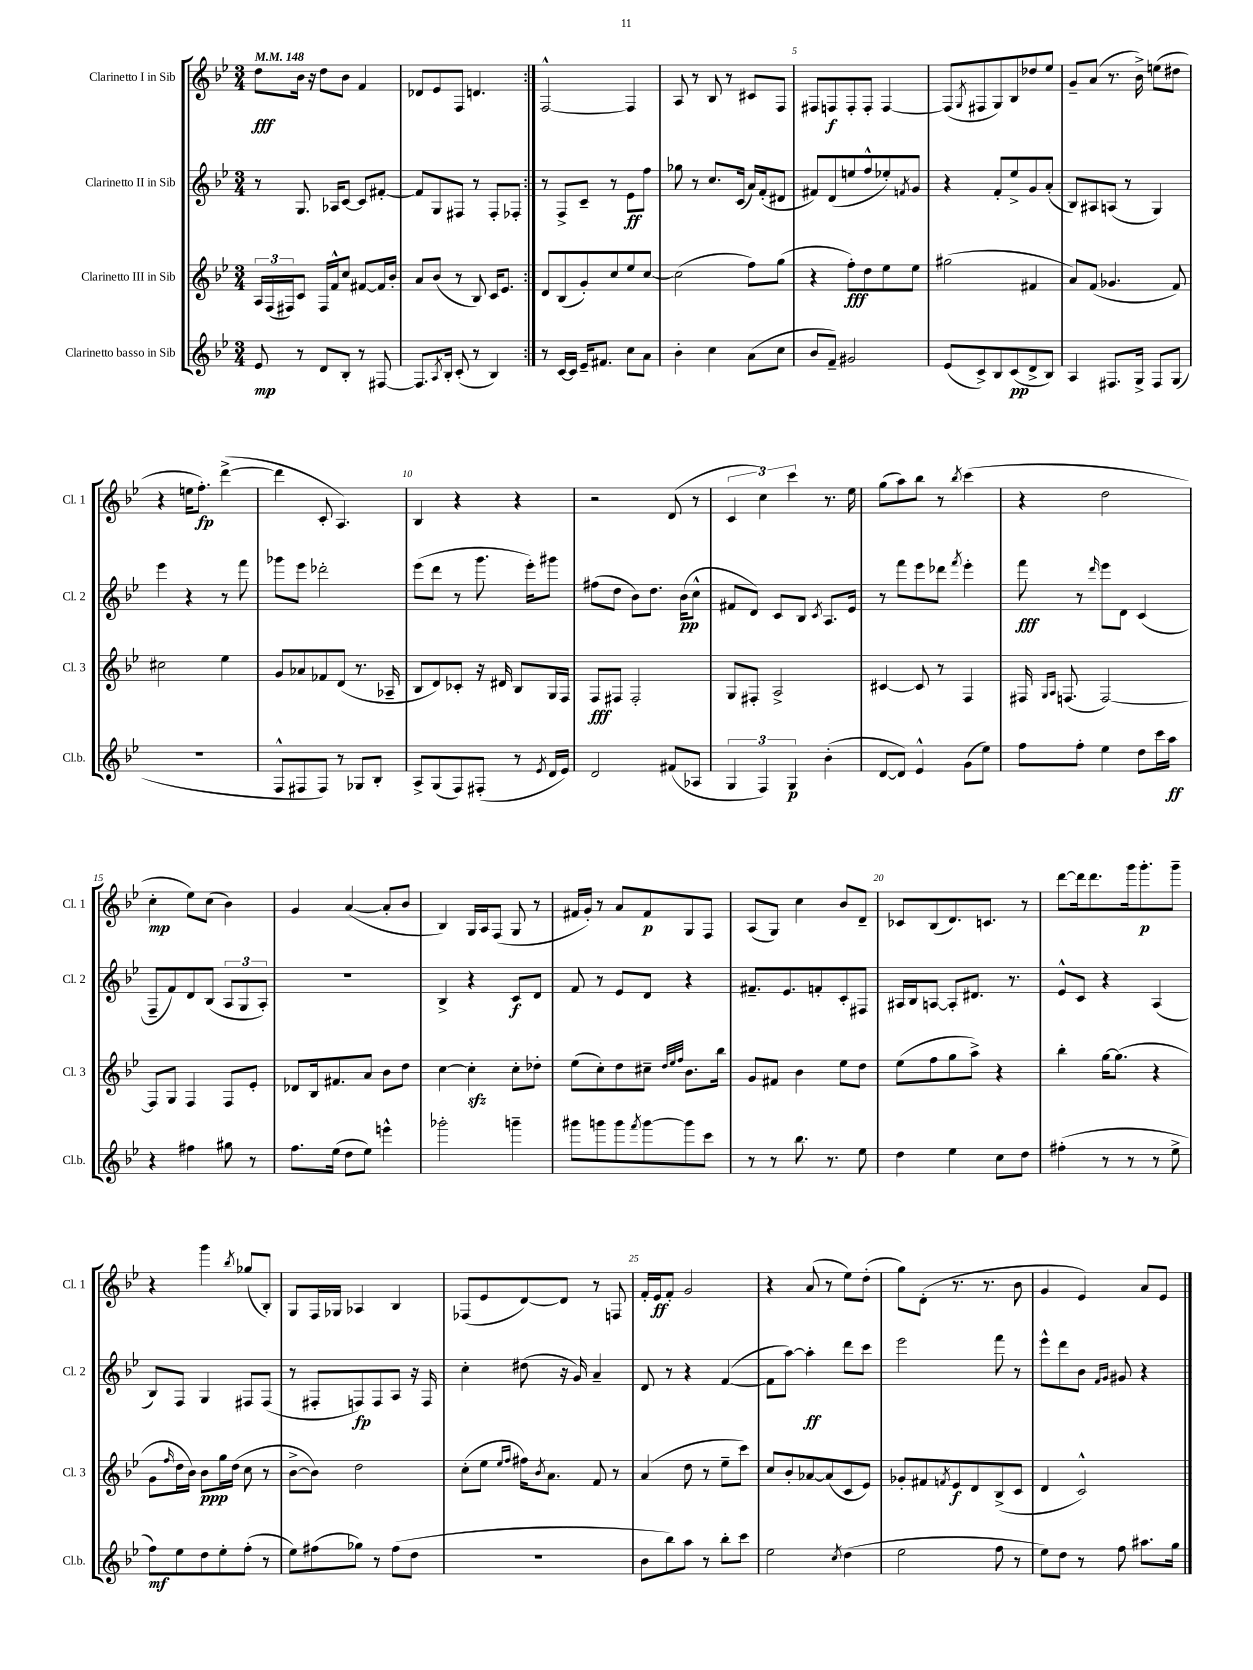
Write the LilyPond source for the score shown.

<<
\new StaffGroup <<
\new Staff = "s0" \with { instrumentName = "Clarinetto I in Sib" shortInstrumentName = "Cl. 1" } {
    \clef treble \key bes \major \numericTimeSignature \time 3/4 \tempo 4 = 148
    \repeat volta 2 { d''8\fff bes'16 r16 d''8 bes'8 f'4 |
    des'8 ees'8 f8 d'4. | }
    f2~-^ f4 |
    a8 r8 bes8 r8 cis'8 f8 |
    fis8 f8\f f8-. f8-. f4~ |
    f8( \acciaccatura { g8 } fis8 g8) bes8 des''8 ees''8 |
    g'8-- a'8( r8. bes'16->) e''8( dis''8 |
    r4 e''16 f''8.-.\fp) d'''4~->( |
    d'''4 c'8-. a4.) |
    bes4 r4 r4 |
    r2 d'8( r8 |
    \tuplet 3/2 { c'4 c''4) c'''4 } r8. ees''16 |
    g''8( a''8) bes''8 r8 \acciaccatura { bes''8 } c'''4( |
    r4 d''2 |
    c''4-.\mp ees''8) c''8( bes'4) |
    g'4 a'4~( a'8-. bes'8 |
    bes4) g16 a16 f8( g8 r8 |
    fis'16 g'16-.) r8 a'8 fis'8\p g8 f8 |
    a8( g8) c''4 bes'8 d'8-- |
    ces'8 bes8( d'8.) c'8. r8 |
    d'''8~ d'''16 d'''8. g'''16 g'''8.-.\p g'''8-- |
    r4 g'''4 \acciaccatura { bes''8 } ges''8( bes8-.) |
    g8 f16 ges16 aes4 bes4 |
    fes8( ees'8 d'8~) d'8 r8 f8 |
    f'16-. ees'16\ff f'8-. g'2 |
    r4 a'8( r8 ees''8) d''8-.( |
    g''8) d'8-.( r8. r8. bes'8 |
    g'4 ees'4) a'8 ees'8 \bar "|." |
}
\new Staff = "s1" \with { instrumentName = "Clarinetto II in Sib" shortInstrumentName = "Cl. 2" } {
    \clef treble \key bes \major \numericTimeSignature \time 3/4
    \repeat volta 2 { r8 g8. aes16 c'8~ c'8 fis'8~-. |
    fis'8 g8 fis8 r8 fis8-. fes8-. | }
    r8 f8-> c'8-- r8 ees'8\ff f''8 |
    ges''8 r8 c''8. c'16( a'16) f'16-.( dis'8 |
    fis'8) d'8( e''8 f''8-^ ees''8-.) \acciaccatura { f'8 } g'8 |
    r4 f'8-. ees''8-> g'8 a'8-.( |
    bes8) ais8 a8( r8 g4) |
    ees'''4 r4 r8 f'''8 |
    ges'''8 ees'''8 des'''2-. |
    ees'''8( d'''8 r8 g'''8. ees'''16-.) gis'''8 |
    fis''8( d''8 bes'8) d''8. bes'16\pp( c''8-^ |
    fis'8 d'8) c'8 bes8 \acciaccatura { c'8 } a8. ees'16 |
    r8 f'''8 ees'''8 des'''8 \acciaccatura { f'''8 } ees'''4-. |
    f'''8\fff r8 \grace { d'''16 } ees'''8 d'8 c'4( |
    f8-- f'8) d'8 bes8( \tuplet 3/2 { a8 g8 a8-.) } |
    R2. |
    bes4-> r4 c'8\f d'8 |
    f'8 r8 ees'8 d'8 r4 |
    fis'8.-- ees'8. f'8-. c'8-. fis8 |
    ais16 bes16 a8~ a8-. dis'8. r8. |
    ees'8-^ c'8 r4 a4( |
    bes8) f8 g4 fis8 fis8( |
    r8 fis8-. f8\fp) f8 a8 r16 f16 |
    c''4-. dis''8( r16 g'16) a'4-- |
    d'8 r8 r4 f'4~( |
    f'8 a''8~) a''4-.\ff d'''8 c'''8 |
    ees'''2 f'''8 r8 |
    ees'''8-^ d'''8 bes'8 \grace { f'16 g'16 } gis'8 r4 \bar "|." |
}
\new Staff = "s2" \with { instrumentName = "Clarinetto III in Sib" shortInstrumentName = "Cl. 3" } {
    \clef treble \key bes \major \numericTimeSignature \time 3/4
    \repeat volta 2 { \tuplet 3/2 { a16 f16( fis16) } c'8 fis16 f'16-^ c''8 fis'8~ fis'16 bes'16-. |
    a'8 bes'8( r8 bes8) c'16 ees'8. | }
    d'8 bes8( g'8-.) c''8 ees''8 c''8~ |
    c''2( f''8) g''8( |
    r4 f''8-.\fff) d''8 ees''8 ees''8 |
    gis''2( fis'4 |
    a'8) f'8( ges'4. f'8) |
    cis''2 ees''4 |
    g'8 aes'8 fes'8 d'8( r8. aes16-- |
    bes8 d'8) ces'8-. r16 dis'16 bes8 g16 f16 |
    f8\fff fis8 fis2-. |
    g8 fis8-. a2-> |
    cis'4~ cis'8 r8 f4 |
    fis16 \grace { g16 a16 } f8.( f2~) |
    f8 g8 f4 f8 ees'8-. |
    des'8 bes16 fis'8. a'8 bes'8 d''8 |
    c''4~ c''4-.\sfz c''8-. des''8-. |
    ees''8( c''8-.) d''8 cis''8-- \grace { d''32 ees''32 f''32 } bes'8. bes''16 |
    g'8 fis'8 bes'4 ees''8 d''8 |
    ees''8( f''8 g''8 a''8->) r4 |
    bes''4-. g''16~ g''8.( r4 |
    g'8 \grace { f''16 } d''16 bes'16) bes'8\ppp g''16 d''16( c''8 r8 |
    bes'8~-> bes'8) d''2 |
    c''8-.( ees''8 \grace { ees''16 f''16 } fis''16) \acciaccatura { bes'8 } a'8. f'8 r8 |
    a'4( d''8 r8 ees''8-- c'''8) |
    c''8 bes'8-. aes'8~ aes'8( c'8 ees'8) |
    ges'8-. fis'8 \acciaccatura { f'8 } ees'8\f d'8 bes8->( c'8 |
    d'4 c'2-^) \bar "|." |
}
\new Staff = "s3" \with { instrumentName = "Clarinetto basso in Sib" shortInstrumentName = "Cl.b." } {
    \clef treble \key bes \major \numericTimeSignature \time 3/4
    \repeat volta 2 { ees'8\mp r8 d'8 bes8-. r8 fis8~ |
    fis8. \acciaccatura { a8 } bes16-. c'8-.( r8 bes4) | }
    r8 c'16~ c'16 ees'16-- fis'8. c''8 a'8 |
    bes'4-. c''4 a'8( c''8 |
    bes'8 f'8--) gis'2 |
    ees'8( c'8->) bes8 c'8\pp( d'8-> bes8) |
    a4 fis8. g16-> fis8 g8( |
    R2. |
    f8-^ fis8 fis8) r8 ges8 bes8-. |
    a8-> g8( f8) fis8-.( r8 \acciaccatura { ees'8 } d'16 ees'16) |
    d'2 fis'8( aes8 |
    \tuplet 3/2 { g4 f4) g4\p } bes'4-.( |
    d'8~ d'8) ees'4-^ g'8( ees''8) |
    f''8 f''8-. ees''4 d''8 c'''16 a''16\ff |
    r4 fis''4 gis''8 r8 |
    f''8. ees''16( d''8 ees''8) e'''4-^ |
    ges'''2-. g'''4-- |
    gis'''8 g'''8 g'''8 \acciaccatura { f'''8 } g'''8~ g'''8 c'''8 |
    r8 r8 bes''8. r8. ees''8 |
    d''4 ees''4 c''8 d''8 |
    fis''4-.( r8 r8 r8 ees''8-> |
    f''8\mf) ees''8 d''8 ees''8-. f''8-.( r8 |
    ees''8) fis''8( ges''8) r8 fis''8( d''8 |
    R2. |
    bes'8 bes''8) a''8 r8 bes''8-. c'''8 |
    ees''2 \acciaccatura { c''8 } d''4( |
    ees''2 f''8 r8 |
    ees''8) d''8 r8 f''8 ais''8. g''16 \bar "|." |
}
>>
>>
\layout { \context { \Score \override BarNumber.break-visibility = ##(#f #t #t) barNumberVisibility = #(every-nth-bar-number-visible 5) } }
